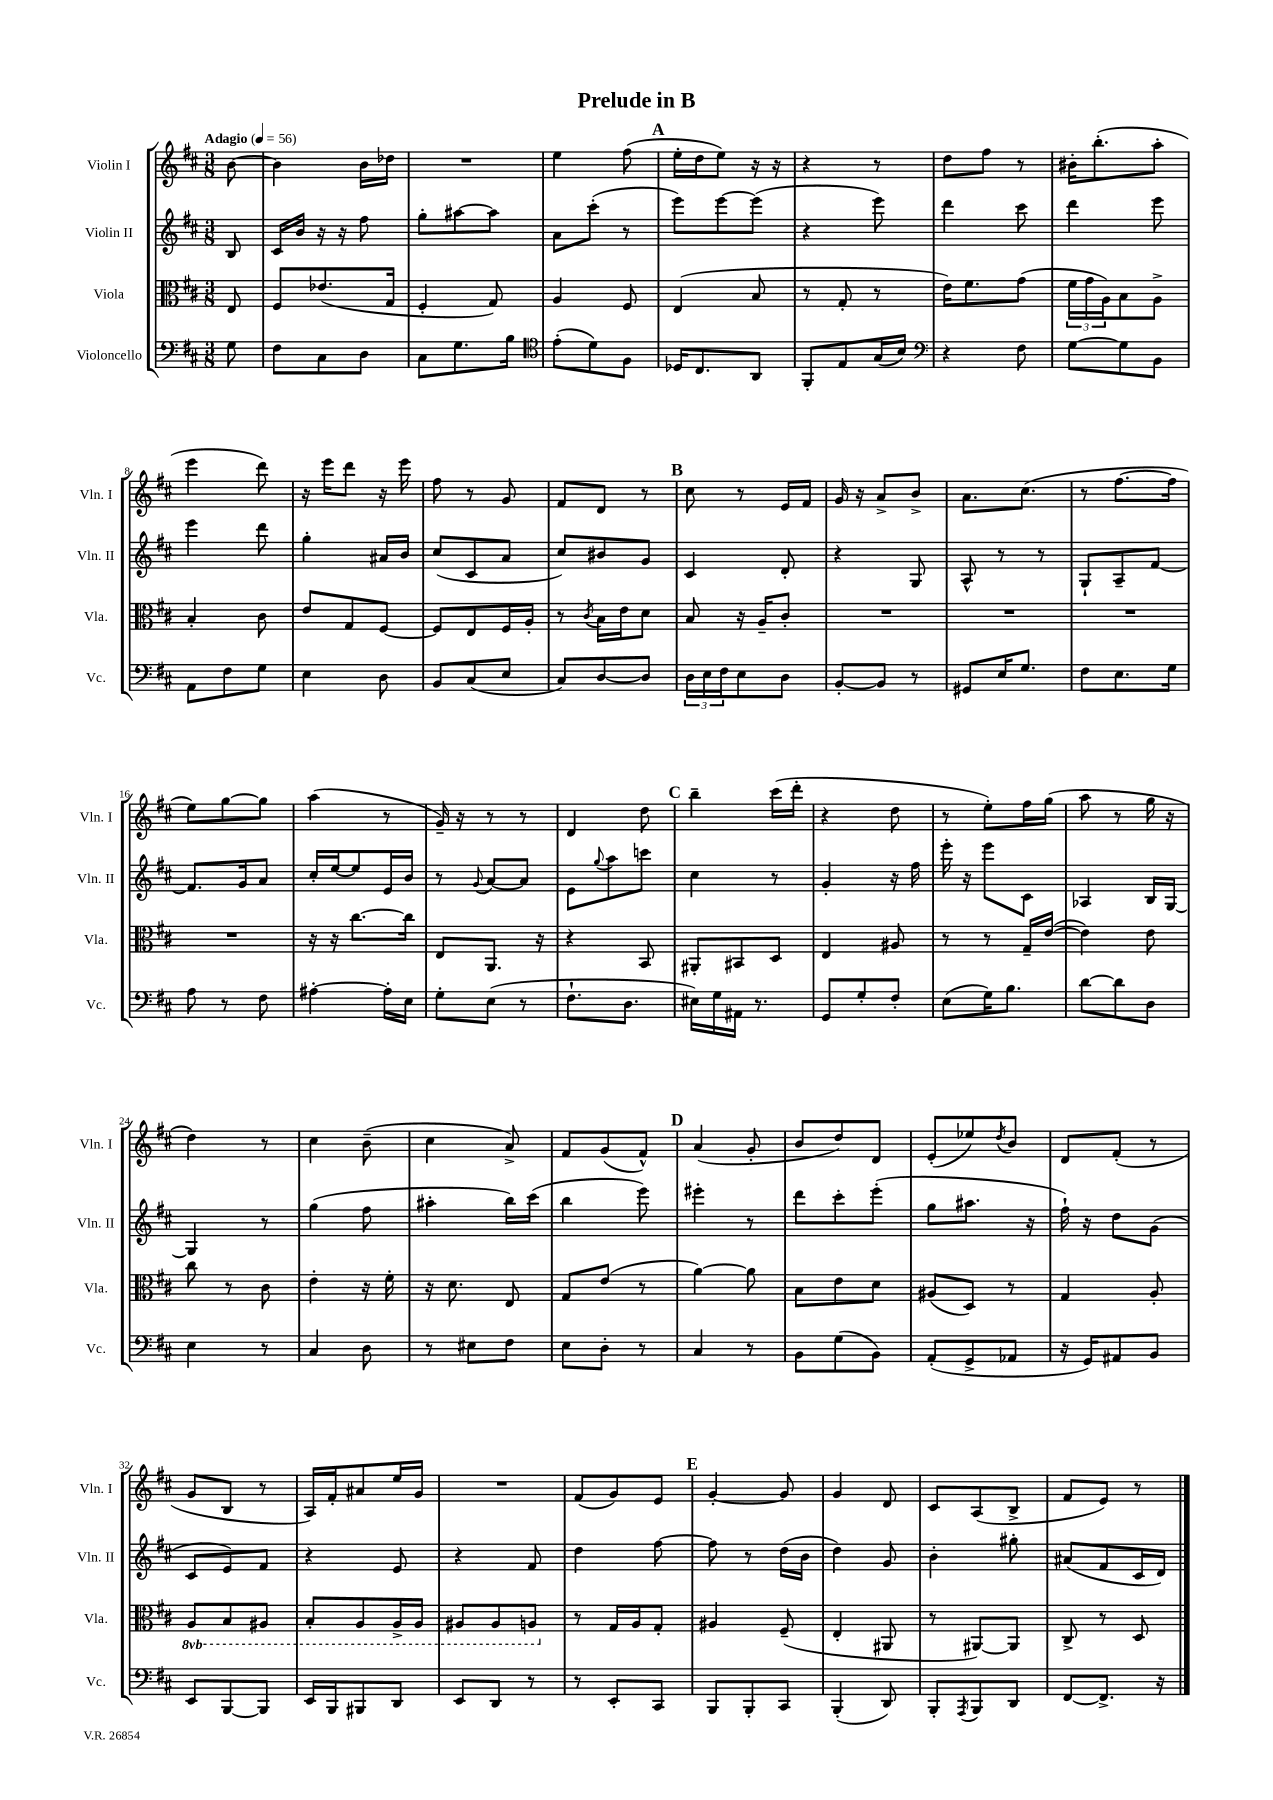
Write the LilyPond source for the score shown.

\header { title = "Prelude in B" }
<<
\new StaffGroup <<
\new Staff = "s0" \with { instrumentName = "Violin I" shortInstrumentName = "Vln. I" } {
    \clef treble \key d \major \numericTimeSignature \time 3/8 \partial 8 \tempo "Adagio" 4 = 56
    b'8~ |
    b'4 b'16 des''16 |
    R4. |
    e''4 fis''8( |
    \mark \markup { \bold "A" } e''16-. d''16 e''8) r16 r16 |
    r4 r8 |
    d''8 fis''8 r8 |
    bis'16-. b''8.-.( a''8-. |
    e'''4 d'''8) |
    r16 e'''16 d'''8 r16 e'''16 |
    fis''8 r8 g'8 |
    fis'8 d'8 r8 |
    \mark \markup { \bold "B" } cis''8 r8 e'16 fis'16 |
    g'16 r16 a'8-> b'8-> |
    a'8. cis''8.( |
    r8 fis''8.~ fis''16 |
    e''8) g''8~ g''8 |
    a''4( r8 |
    g'16--) r16 r8 r8 |
    d'4 d''8 |
    \mark \markup { \bold "C" } b''4-- cis'''16( d'''16-. |
    r4 d''8 |
    r8 e''8-.) fis''16 g''16( |
    a''8 r8 g''16 r16 |
    d''4) r8 |
    cis''4 b'8--( |
    cis''4 a'8->) |
    fis'8 g'8( fis'8-^) |
    \mark \markup { \bold "D" } a'4( g'8-. |
    b'8 d''8) d'8 |
    e'8-.( ees''8) \acciaccatura { d''8 } b'8 |
    d'8 fis'8-.( r8 |
    g'8 b8 r8 |
    a16) fis'16-. ais'8 e''16 g'16 |
    R4. |
    fis'8( g'8) e'8 |
    \mark \markup { \bold "E" } g'4~-. g'8 |
    g'4 d'8 |
    cis'8 a8( b8-> |
    fis'8 e'8) r8 \bar "|." |
}
\new Staff = "s1" \with { instrumentName = "Violin II" shortInstrumentName = "Vln. II" } {
    \clef treble \key d \major \numericTimeSignature \time 3/8 \partial 8
    b8 |
    cis'16 b'16 r16 r16 fis''8 |
    g''8-. ais''8~ ais''8 |
    a'8 cis'''8-.( r8 |
    \mark \markup { \bold "A" } e'''8) e'''8~ e'''8( |
    r4 e'''8) |
    d'''4 cis'''8 |
    d'''4 e'''8 |
    e'''4 d'''8 |
    g''4-. ais'16 b'16 |
    cis''8( cis'8 a'8 |
    cis''8) bis'8 g'8 |
    \mark \markup { \bold "B" } cis'4 d'8-. |
    r4 g8 |
    a8-^ r8 r8 |
    g8-! a8-- fis'8~ |
    fis'8. g'16 a'8 |
    cis''16-. e''16~ e''8 e'16 b'16 |
    r8 \appoggiatura { g'8 } a'8~ a'8 |
    e'8 \appoggiatura { g''8 } a''8 c'''8 |
    \mark \markup { \bold "C" } cis''4 r8 |
    g'4-. r16 fis''16 |
    e'''16-. r16 e'''8 cis'8 |
    aes4 b16 g16~ |
    g4 r8 |
    g''4( fis''8 |
    ais''4-. b''16) cis'''16( |
    b''4 e'''8) |
    \mark \markup { \bold "D" } eis'''4-. r8 |
    d'''8 cis'''8-. e'''8-.( |
    g''8 ais''8. r16 |
    fis''16-!) r16 d''8 g'8( |
    cis'8 e'8) fis'8 |
    r4 e'8 |
    r4 fis'8 |
    d''4 fis''8~ |
    \mark \markup { \bold "E" } fis''8 r8 d''16( b'16 |
    d''4) g'8 |
    b'4-. gis''8-. |
    ais'8( fis'8 cis'16 d'16) \bar "|." |
}
\new Staff = "s2" \with { instrumentName = "Viola" shortInstrumentName = "Vla." } {
    \clef alto \key d \major \numericTimeSignature \time 3/8 \set Staff.ottavationMarkups = #ottavation-simple-ordinals \partial 8
    e8 |
    fis8 ees'8.( g16 |
    fis4-. g8) |
    a4 fis8 |
    \mark \markup { \bold "A" } e4( b8 |
    r8 g8-. r8 |
    e'16) fis'8. g'8( |
    \tuplet 3/2 { fis'16 g'16 a16) } b8 a8-> |
    b4-. cis'8 |
    e'8 g8 fis8~ |
    fis8 e8 fis16 a16-. |
    r8 \acciaccatura { cis'8 } b16 e'16 d'8 |
    \mark \markup { \bold "B" } b8 r16 a16-- cis'8-. |
    R4. |
    R4. |
    R4. |
    R4. |
    r16 r16 cis''8.~ cis''16 |
    e8 a,8. r16 |
    r4 b,8 |
    \mark \markup { \bold "C" } ais,8-. bis,8 d8 |
    e4 ais8 |
    r8 r8 g16-- e'16~( |
    e'4) e'8 |
    cis''8 r8 cis'8 |
    e'4-. r16 fis'16-. |
    r16 d'8. e8 |
    g8 e'8( r8 |
    \mark \markup { \bold "D" } a'4~) a'8 |
    b8 e'8 d'8 |
    ais8( d8) r8 |
    g4 a8-. |
    \ottava #-1 a,8 b,8 ais,8 |
    b,8-. a,8 a,16-> a,16 |
    ais,8 ais,8 a,8 \ottava #0 |
    r8 g16 a16 g8-. |
    \mark \markup { \bold "E" } ais4 fis8--( |
    e4-. ais,8 |
    r8 ais,8~) ais,8 |
    cis8-> r8 d8 \bar "|." |
}
\new Staff = "s3" \with { instrumentName = "Violoncello" shortInstrumentName = "Vc." } {
    \clef bass \key d \major \numericTimeSignature \time 3/8 \partial 8
    g8 |
    fis8 cis8 d8 |
    cis8 g8. b16 |
    \clef tenor e'8-.( d'8) fis8 |
    \mark \markup { \bold "A" } des16 cis8. a,8 |
    fis,8-. e8 g16( b16) |
    \clef bass r4 fis8 |
    g8~ g8 b,8 |
    a,8 fis8 g8 |
    e4 d8 |
    b,8 cis8( e8 |
    cis8) d8~ d8 |
    \mark \markup { \bold "B" } \tuplet 3/2 { d16 e16 fis16 } e8 d8 |
    b,8~-. b,8 r8 |
    gis,8 e16 g8. |
    fis8 e8. g16 |
    a8 r8 fis8 |
    ais4~-. ais16-. e16 |
    g8-. e8( r8 |
    fis8.-! d8. |
    \mark \markup { \bold "C" } eis16) g16 ais,16 r8. |
    g,8 g8-. fis8-. |
    e8( g16) b8. |
    d'8~ d'8 d8 |
    e4 r8 |
    cis4 d8 |
    r8 eis8 fis8 |
    e8 d8-. r8 |
    \mark \markup { \bold "D" } cis4 r8 |
    b,8 g8( b,8) |
    a,8-.( g,8-> aes,8 |
    r16 g,16) ais,8 b,8 |
    e,8 b,,8~ b,,8 |
    e,16 b,,16 bis,,8 d,8 |
    e,8 d,8 r8 |
    r8 e,8-. cis,8 |
    \mark \markup { \bold "E" } b,,8 b,,8-. cis,8 |
    b,,4-.( d,8) |
    b,,8-. \acciaccatura { a,,8 } b,,8 d,8 |
    fis,8~ fis,8.-> r16 \bar "|." |
}
>>
>>
